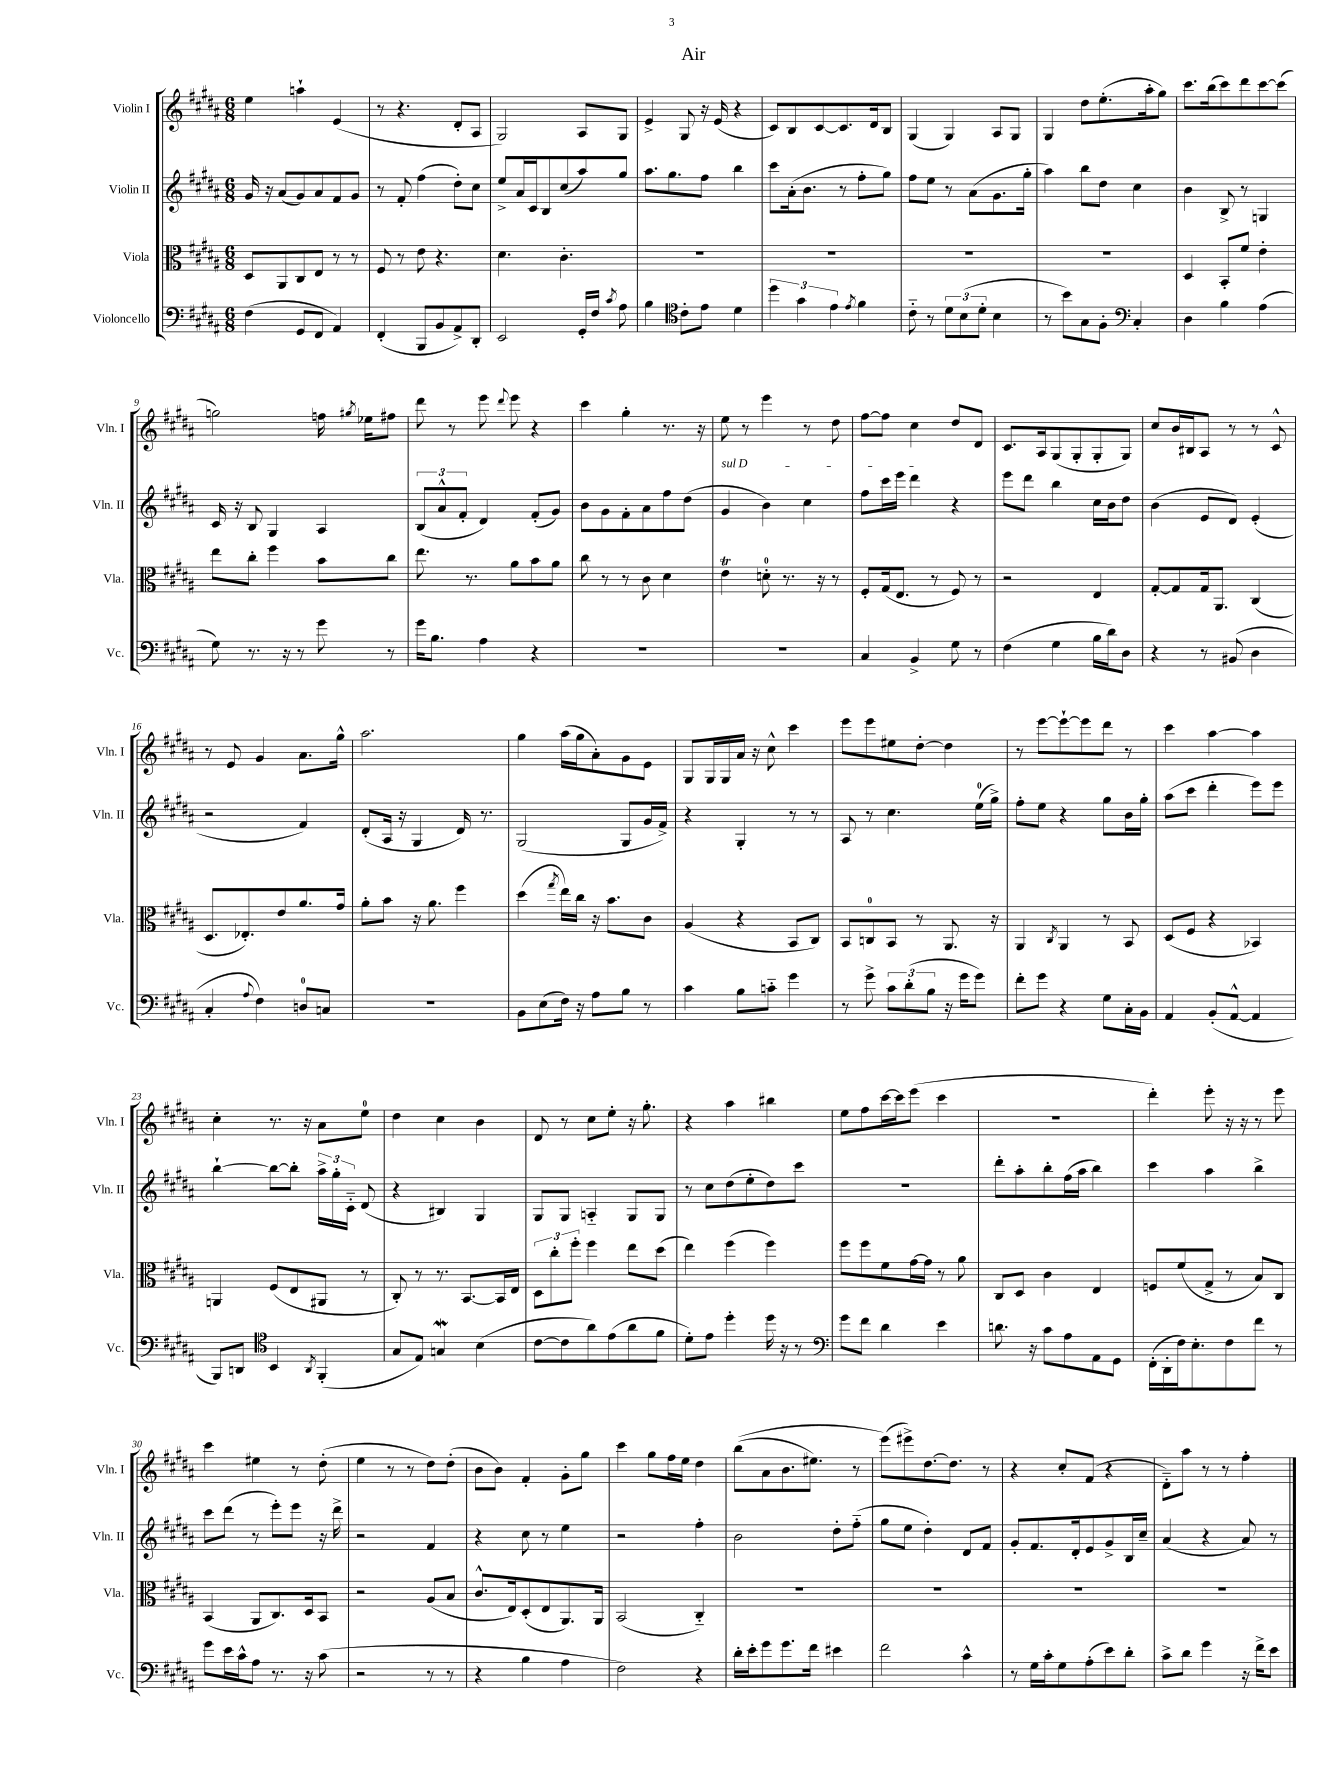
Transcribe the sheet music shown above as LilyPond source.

\header { title = "Air" }
<<
\new StaffGroup <<
\new Staff = "s0" \with { instrumentName = "Violin I" shortInstrumentName = "Vln. I" } {
    \clef treble \key b \major \numericTimeSignature \time 6/8
    \autoBeamOff e''4 a''4-! e'4( |
    r8 r4. dis'8[-. ais8] |
    gis2) ais8[ gis8] |
    e'4-> gis8 r16 e'16( r4 |
    cis'8[) b8 cis'8~ cis'8. dis'16 b8] |
    gis4( gis4) ais8[ gis8] |
    gis4 dis''8[ e''8.-.( ais''16-. gis''8]) |
    cis'''8.[ b''16( cis'''8) dis'''8 cis'''8~ cis'''8]( |
    g''2) f''16 \acciaccatura { gis''8 } ees''16[ fis''8] |
    dis'''8 r8 e'''8 \appoggiatura { dis'''8 } e'''8 r4 |
    cis'''4 gis''4-. r8. r16 |
    e''8 r8 e'''4 r8 dis''8 |
    fis''8[~ fis''8] cis''4 dis''8[ dis'8] |
    cis'8.[ ais16 gis8( gis8-. gis8-. gis8]) |
    cis''8[ b'16 bis16 ais8] r8 r8 cis'8-^ |
    r8 e'8 gis'4 ais'8.[ gis''16]-^ |
    ais''2. |
    gis''4 ais''16[( gis''16 ais'8-.) gis'8 e'8] |
    gis8[ gis16 gis16 ais'16] r16 cis''8-^ cis'''4 |
    e'''8[ e'''8 eis''8 dis''8]~-. dis''4 |
    r8 e'''8[~ e'''8~-! e'''8 dis'''8] r8 |
    cis'''4 ais''4~ ais''4 |
    cis''4-. r8. r16 ais'8[ e''8]-0 |
    dis''4 cis''4 b'4 |
    dis'8 r8 cis''8[ e''8]-. r16 gis''8.-. |
    r4 ais''4 bis''4 |
    e''8[ fis''8 cis'''16~ cis'''16 e'''8]( cis'''4 |
    R2. |
    dis'''4-.) e'''8-. r16 r16 r8 e'''8 |
    cis'''4 eis''4 r8 dis''8-.( |
    e''4 r8 r8 dis''8[) dis''8]-.( |
    b'8[ b'8]) fis'4-. gis'8[-. gis''8] |
    cis'''4 gis''8[ fis''16 e''16] dis''4 |
    b''8[(\( ais'8 b'8. eis''8.]) r8 |
    e'''8[(\) eis'''8->) dis''8.~ dis''8.] r8 |
    r4 cis''8[-. fis'8]( r4 |
    dis'8[-_) ais''8] r8 r8 fis''4-. \bar "|." |
}
\new Staff = "s1" \with { instrumentName = "Violin II" shortInstrumentName = "Vln. II" } {
    \clef treble \key b \major \numericTimeSignature \time 6/8
    \autoBeamOff gis'16 r16 ais'8[( gis'8) ais'8 fis'8 gis'8] |
    r8 fis'8-. fis''4( dis''8[-.) cis''8] |
    e''8[-> ais'16 cis'16 b8 cis''8( ais''8) gis''8] |
    ais''8.[ gis''8. fis''8] b''4 |
    cis'''8[ ais'16-.( b'8.] r8 fis''8[-. gis''8]) |
    fis''8[ e''8] r8 ais'8[( gis'8. gis''16]-. |
    ais''4) b''8[ dis''8] cis''4 |
    b'4 b8-> r8 g4 |
    cis'16 r16 b8 gis4 ais4 |
    \tuplet 3/2 { b8[( ais'8-^ fis'8]-. } dis'4) fis'8[-.( gis'8]) |
    b'8[ gis'8 fis'8-. ais'8 fis''8 dis''8]( |
    \once \override TextSpanner.bound-details.left.text = \markup { \italic "sul D" } gis'4\startTextSpan b'4) cis''4 |
    fis''8[ cis'''16 e'''16] dis'''4\stopTextSpan r4 |
    e'''8[ dis'''8] b''4 cis''16[ b'16 dis''8] |
    b'4( e'8[ dis'8]) e'4-.( |
    r2 fis'4) |
    dis'8[-.( ais16] r16 gis4 dis'16) r8. |
    gis2( gis8[ gis'16 fis'16]->) |
    r4 gis4-. r8 r8 |
    ais8 r8 cis''4. e''16[-0( gis''16]->) |
    fis''8[-. e''8] r4 gis''8[ b'16 gis''16]-. |
    ais''8[( cis'''8] dis'''4-. e'''8[) e'''8] |
    b''4~-! b''8[~ b''8]-. \tuplet 3/2 { ais''16[-> gis''16-. cis'16]-_ } dis'8( |
    r4 bis4) gis4 |
    gis8[ gis8] a4-_ gis8[ gis8] |
    r8 cis''8[ dis''8( e''8-. dis''8) cis'''8] |
    R2. |
    dis'''8[-. ais''8-. b''8-. fis''16( ais''16] b''4) |
    cis'''4 ais''4 b''4-> |
    cis'''8[ dis'''8]( r8 e'''8[-.) e'''8] r16 dis'''16-> |
    r2 fis'4 |
    r4 cis''8 r8 e''4 |
    r2 fis''4-. |
    b'2 dis''8[-. fis''8]-_( |
    gis''8[ e''8] dis''4-.) dis'8[ fis'8] |
    gis'8[-. fis'8. dis'16-. e'8 gis'8-> b16 cis''16]-- |
    ais'4( r4 ais'8) r8 \bar "|." |
}
\new Staff = "s2" \with { instrumentName = "Viola" shortInstrumentName = "Vla." } {
    \clef alto \key b \major \numericTimeSignature \time 6/8
    \autoBeamOff dis8[ ais,8 cis8 e8] r8 r8 |
    fis8 r8 e'8 r4. |
    dis'4. cis'4.-. |
    R2. |
    R2. |
    R2. |
    R2. |
    dis4 b,8[-. fis'8] e'4-. |
    e''8[ cis''8]-. fis''4 b'8[ cis''8] |
    e''8. r8. ais'8[ b'8 ais'8] |
    cis''8 r8 r8 cis'8 dis'4 |
    e'4\trill d'8-0-. r8. r16 r8 |
    fis8[-. gis16( e8.] r8 fis8) r8 |
    r2 e4 |
    gis8[~-. gis8 gis16 ais,8.] cis4( |
    dis8.[ ees8.-.) e'8 ais'8. gis'16] |
    ais'8[-. b'8] r16 ais'8. fis''4 |
    dis''4( \acciaccatura { gis''8 } e''16[) cis''16] r16 b'8.[ cis'8] |
    ais4( r4 b,8[ cis8]) |
    b,8[ c8-0 b,8] r8 ais,8. r16 |
    ais,4 \acciaccatura { cis8 } ais,4 r8 b,8 |
    dis8[( fis8] r4 bes,4) |
    a,4 fis8[( e8 ais,8] r8 |
    cis8-.) r8 r8. b,8.[~ b,16 e16] |
    \tuplet 3/2 { dis8[ cis''8-. fis''8]-. } fis''4 e''8[ dis''8]( |
    e''4) fis''4( fis''4) |
    fis''8[ fis''8 fis'8 gis'16~ gis'16] r8 ais'8 |
    cis8[ dis8] cis'4 e4 |
    f8[ fis'8( gis8]-> r8 b8[) cis8] |
    b,4( ais,8[ cis8.) dis16 b,8] |
    r2 ais8[( b8] |
    cis'8.[-^ e16) dis8-.( e8 ais,8.) ais,16] |
    b,2( cis4-_) |
    R2. |
    R2. |
    R2. |
    R2. \bar "|." |
}
\new Staff = "s3" \with { instrumentName = "Violoncello" shortInstrumentName = "Vc." } {
    \clef bass \key b \major \numericTimeSignature \time 6/8
    \autoBeamOff fis4( gis,8[ fis,8] ais,4) |
    fis,4-.( b,,8[ b,8 ais,8->) dis,8]-. |
    e,2 gis,16[-. fis16] \acciaccatura { cis'8 } ais8 |
    b4 \clef tenor cis'8[-. e'8] dis'4 |
    \tuplet 3/2 { dis''4 gis'4 e'4 } \acciaccatura { e'8 } fis'4 |
    cis'8-_ r8 \tuplet 3/2 { dis'8[ b8( dis'8]-. } b4 |
    r8 b'8[) gis8 fis8]-. \clef bass cis4-. |
    dis4 b4 ais4( |
    gis8) r8. r16 r8 gis'8 r8 |
    gis'16[ b8.] ais4 r4 |
    R2. |
    R2. |
    cis4 b,4-> gis8 r8 |
    fis4( gis4 b16[ dis'16) dis8] |
    r4 r8 bis,8( dis4 |
    cis4-. \appoggiatura { ais8 } fis4) d8[-0 c8] |
    R2. |
    b,8[ e8( fis16]) r16 ais8[ b8] r8 |
    cis'4 b8[ c'8]-_ gis'4 |
    r8 gis'8-> \tuplet 3/2 { cis'8[ dis'8-.( b8] } r16 gis'16[ gis'8]) |
    fis'8[-. gis'8] r4 gis8[ cis16-. b,16] |
    ais,4 b,8[-.( ais,8]~-^ ais,4 |
    b,,8[) d,8] \clef tenor b,4 \acciaccatura { ais,8 } fis,4-.( |
    gis8[ e8]) g4\mordent b4( |
    cis'8[~ cis'8 ais'8) e'8( ais'8 fis'8] |
    dis'8[-.) e'8] dis''4-. dis''16 r16 r8 |
    \clef bass gis'8[ fis'8] dis'4 e'4 |
    d'8. r16 cis'8[ ais8 ais,8 gis,8] |
    fis,16[-.( dis,16-. fis16) e8.-. fis8 fis'8] r8 |
    gis'8[ e'16 cis'16-^ ais8] r8. r16 cis'8( |
    r2 r8 r8 |
    r4 b4 ais4 |
    fis2) r4 |
    dis'16[-. e'16-. gis'8 gis'8. fis'16] eis'4 |
    fis'2 cis'4-^ |
    r8 gis16[ cis'16-. gis8 ais8-.( e'8) dis'8]-. |
    cis'8[-> dis'8] gis'4 r16 fis'16[-> e'8] \bar "|." |
}
>>
>>
